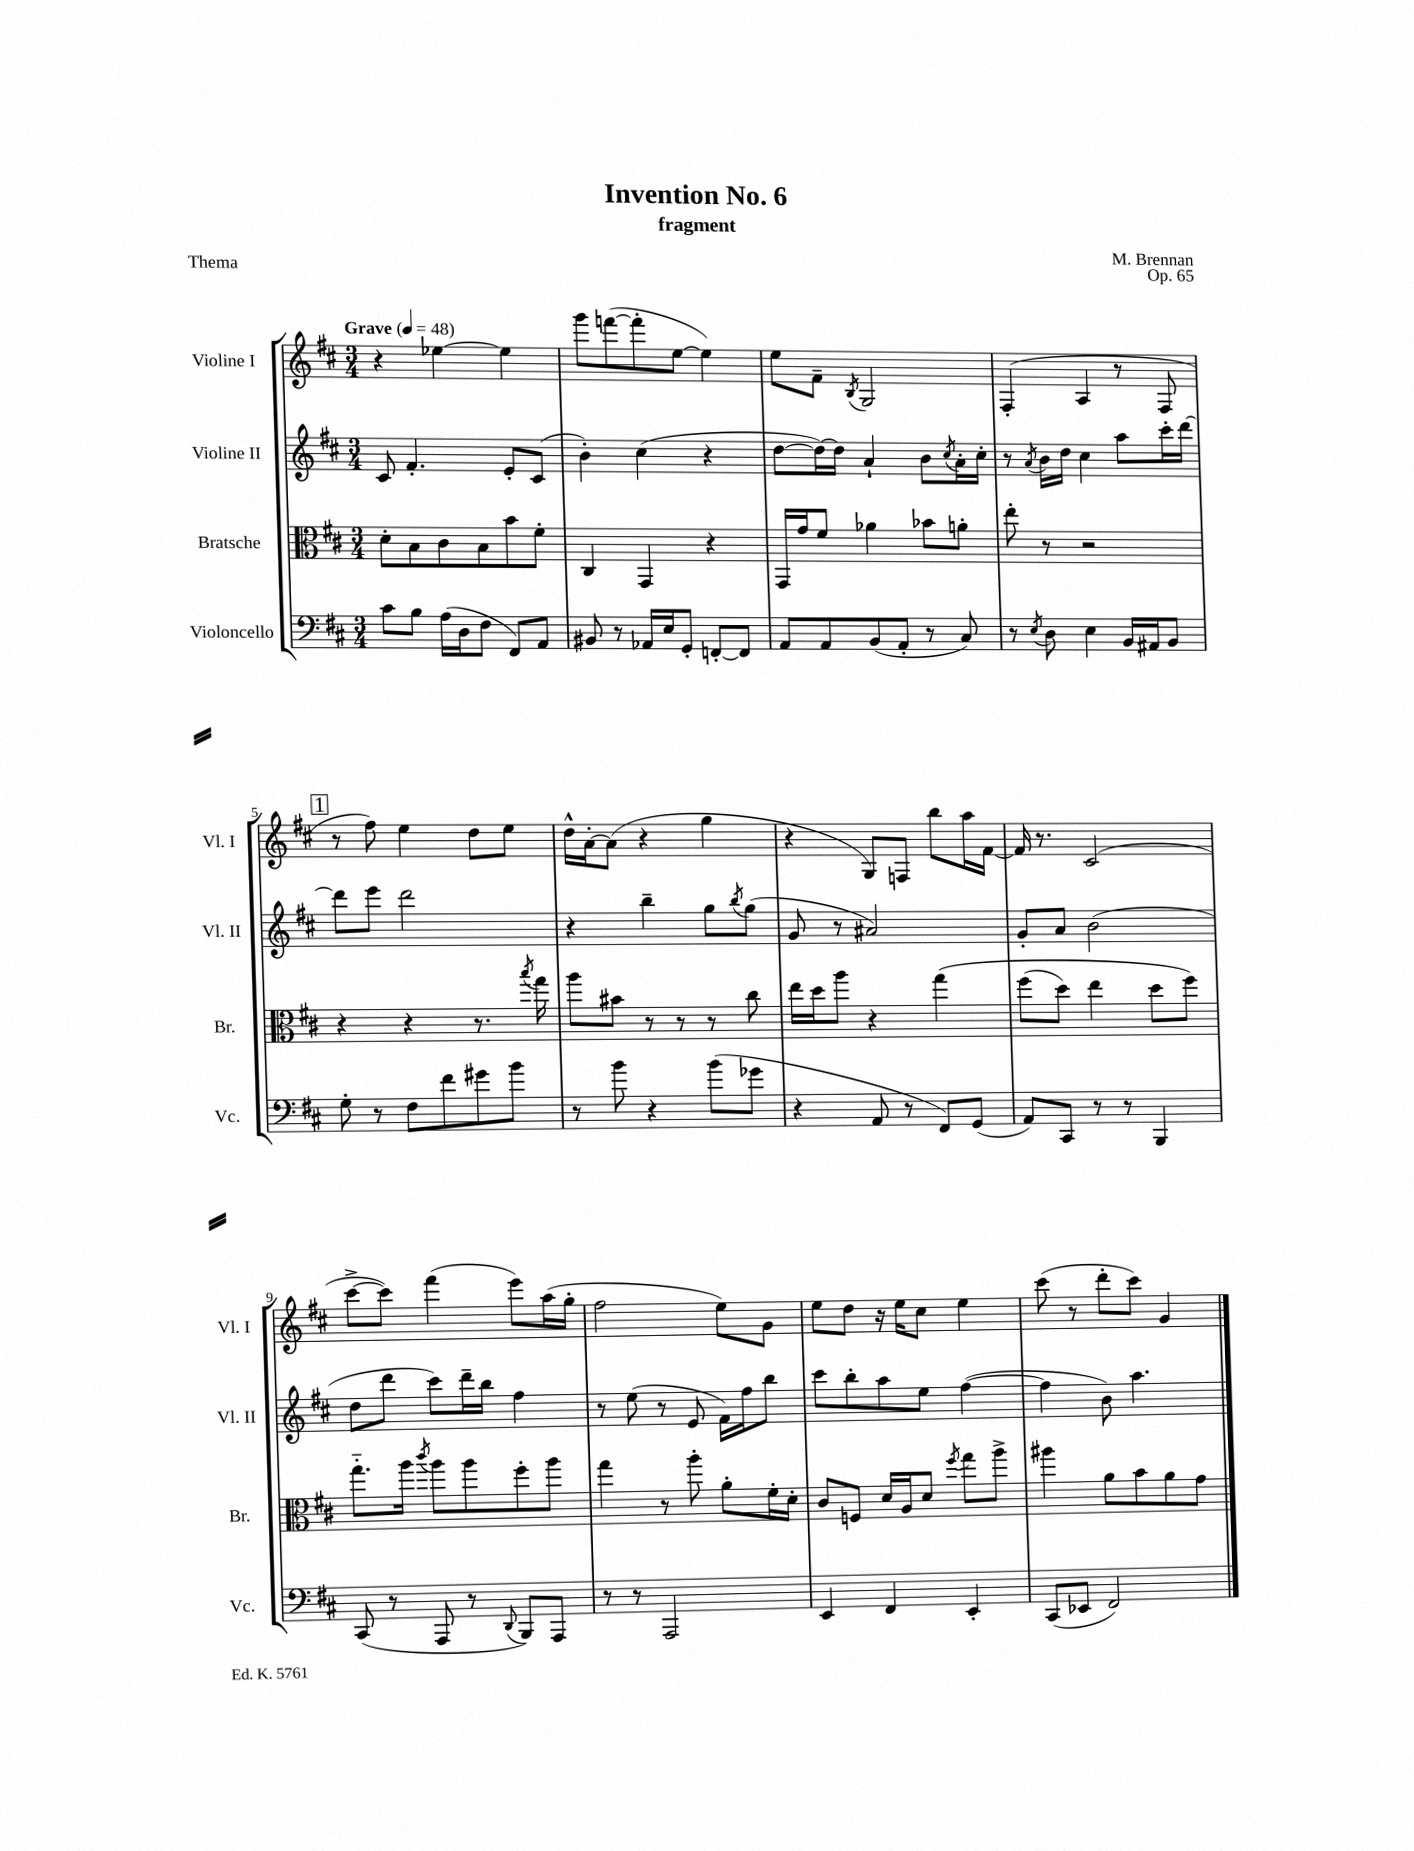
\header { title = "Invention No. 6" composer = "M. Brennan" subtitle = "fragment" opus = "Op. 65" piece = "Thema" }
<<
\new StaffGroup <<
\new Staff = "s0" \with { instrumentName = "Violine I" shortInstrumentName = "Vl. I" } {
    \clef treble \key d \major \numericTimeSignature \time 3/4 \tempo "Grave" 4 = 48
    r4 ees''4~ ees''4 |
    g'''8 f'''8~( f'''8-. e''8~ e''4) |
    e''8 fis'8-- \acciaccatura { b8 } g2 |
    fis4-.( a4 r8 fis8 |
    \mark \markup { \box "1" } r8 fis''8) e''4 d''8 e''8 |
    d''16-^ a'16~-. a'8( r4 g''4 |
    r4 g8) f8 b''8 a''16 fis'16~ |
    fis'16 r8. cis'2( |
    cis'''8~-> cis'''8) fis'''4( e'''8) a''16( g''16-. |
    fis''2 e''8) g'8 |
    e''8 d''8 r16 e''16 cis''8 e''4 |
    cis'''8( r8 d'''8-. cis'''8) g'4 \bar "|." |
}
\new Staff = "s1" \with { instrumentName = "Violine II" shortInstrumentName = "Vl. II" } {
    \clef treble \key d \major \numericTimeSignature \time 3/4
    cis'8 fis'4.-. e'8-. cis'8( |
    b'4-.) cis''4( r4 |
    d''8~ d''16~) d''16 a'4-! b'8 \acciaccatura { cis''8 } a'16-. cis''16-. |
    r8 \acciaccatura { a'8 } b'16 d''16 cis''4 a''8 cis'''16-. d'''16~ |
    \mark \markup { \box "1" } d'''8 e'''8 d'''2 |
    r4 b''4-- g''8 \acciaccatura { b''8 } g''8( |
    g'8 r8 ais'2) |
    g'8-. a'8 b'2( |
    d''8 d'''8 cis'''8) d'''16-- b''16 fis''4 |
    r8 e''8( r8 e'8 fis'16) fis''16 b''8 |
    cis'''8 b''8-. a''8 e''8 fis''4~( |
    fis''4 b'8) a''4. \bar "|." |
}
\new Staff = "s2" \with { instrumentName = "Bratsche" shortInstrumentName = "Br." } {
    \clef alto \key d \major \numericTimeSignature \time 3/4
    d'8-. b8 cis'8 b8 b'8 fis'8-. |
    cis4 g,4 r4 |
    g,16 g'16 fis'8 aes'4 bes'8 a'8-. |
    e''8-. r8 r2 |
    \mark \markup { \box "1" } r4 r4 r8. \acciaccatura { b''8 } g''16 |
    a''8 bis'8 r8 r8 r8 cis''8 |
    e''16 d''16 a''8 r4 g''4\( |
    fis''8( d''8) e''4 d''8 fis''8\) |
    g''8.-_ a''16 \acciaccatura { cis'''8 } a''8 a''8 fis''8-. a''8 |
    g''4 r8 a''8-. a'8-. fis'16-. d'16-. |
    cis'8 f8 d'16 a16 d'8 \acciaccatura { fis''8 } g''8 a''8-> |
    ais''4 a'8 b'8 a'8 g'8 \bar "|." |
}
\new Staff = "s3" \with { instrumentName = "Violoncello" shortInstrumentName = "Vc." } {
    \clef bass \key d \major \numericTimeSignature \time 3/4
    cis'8 b8 a16( d16 fis8 fis,8) a,8 |
    bis,8 r8 aes,16 e16 g,8-. f,8~-. f,8 |
    a,8 a,8 b,8( a,8-. r8 cis8) |
    r8 \acciaccatura { e8 } d8 e4 b,16 ais,16 b,8 |
    \mark \markup { \box "1" } g8-. r8 fis8 fis'8 gis'8 b'8 |
    r8 b'8 r4 b'8( ges'8 |
    r4 a,8 r8 fis,8) g,8( |
    a,8) cis,8 r8 r8 b,,4 |
    cis,8( r8 a,,8 r8 \appoggiatura { d,8 } b,,8) a,,8 |
    r8 r8 a,,2 |
    e,4 fis,4 e,4-. |
    cis,8( ees,8 fis,2) \bar "|." |
}
>>
>>
